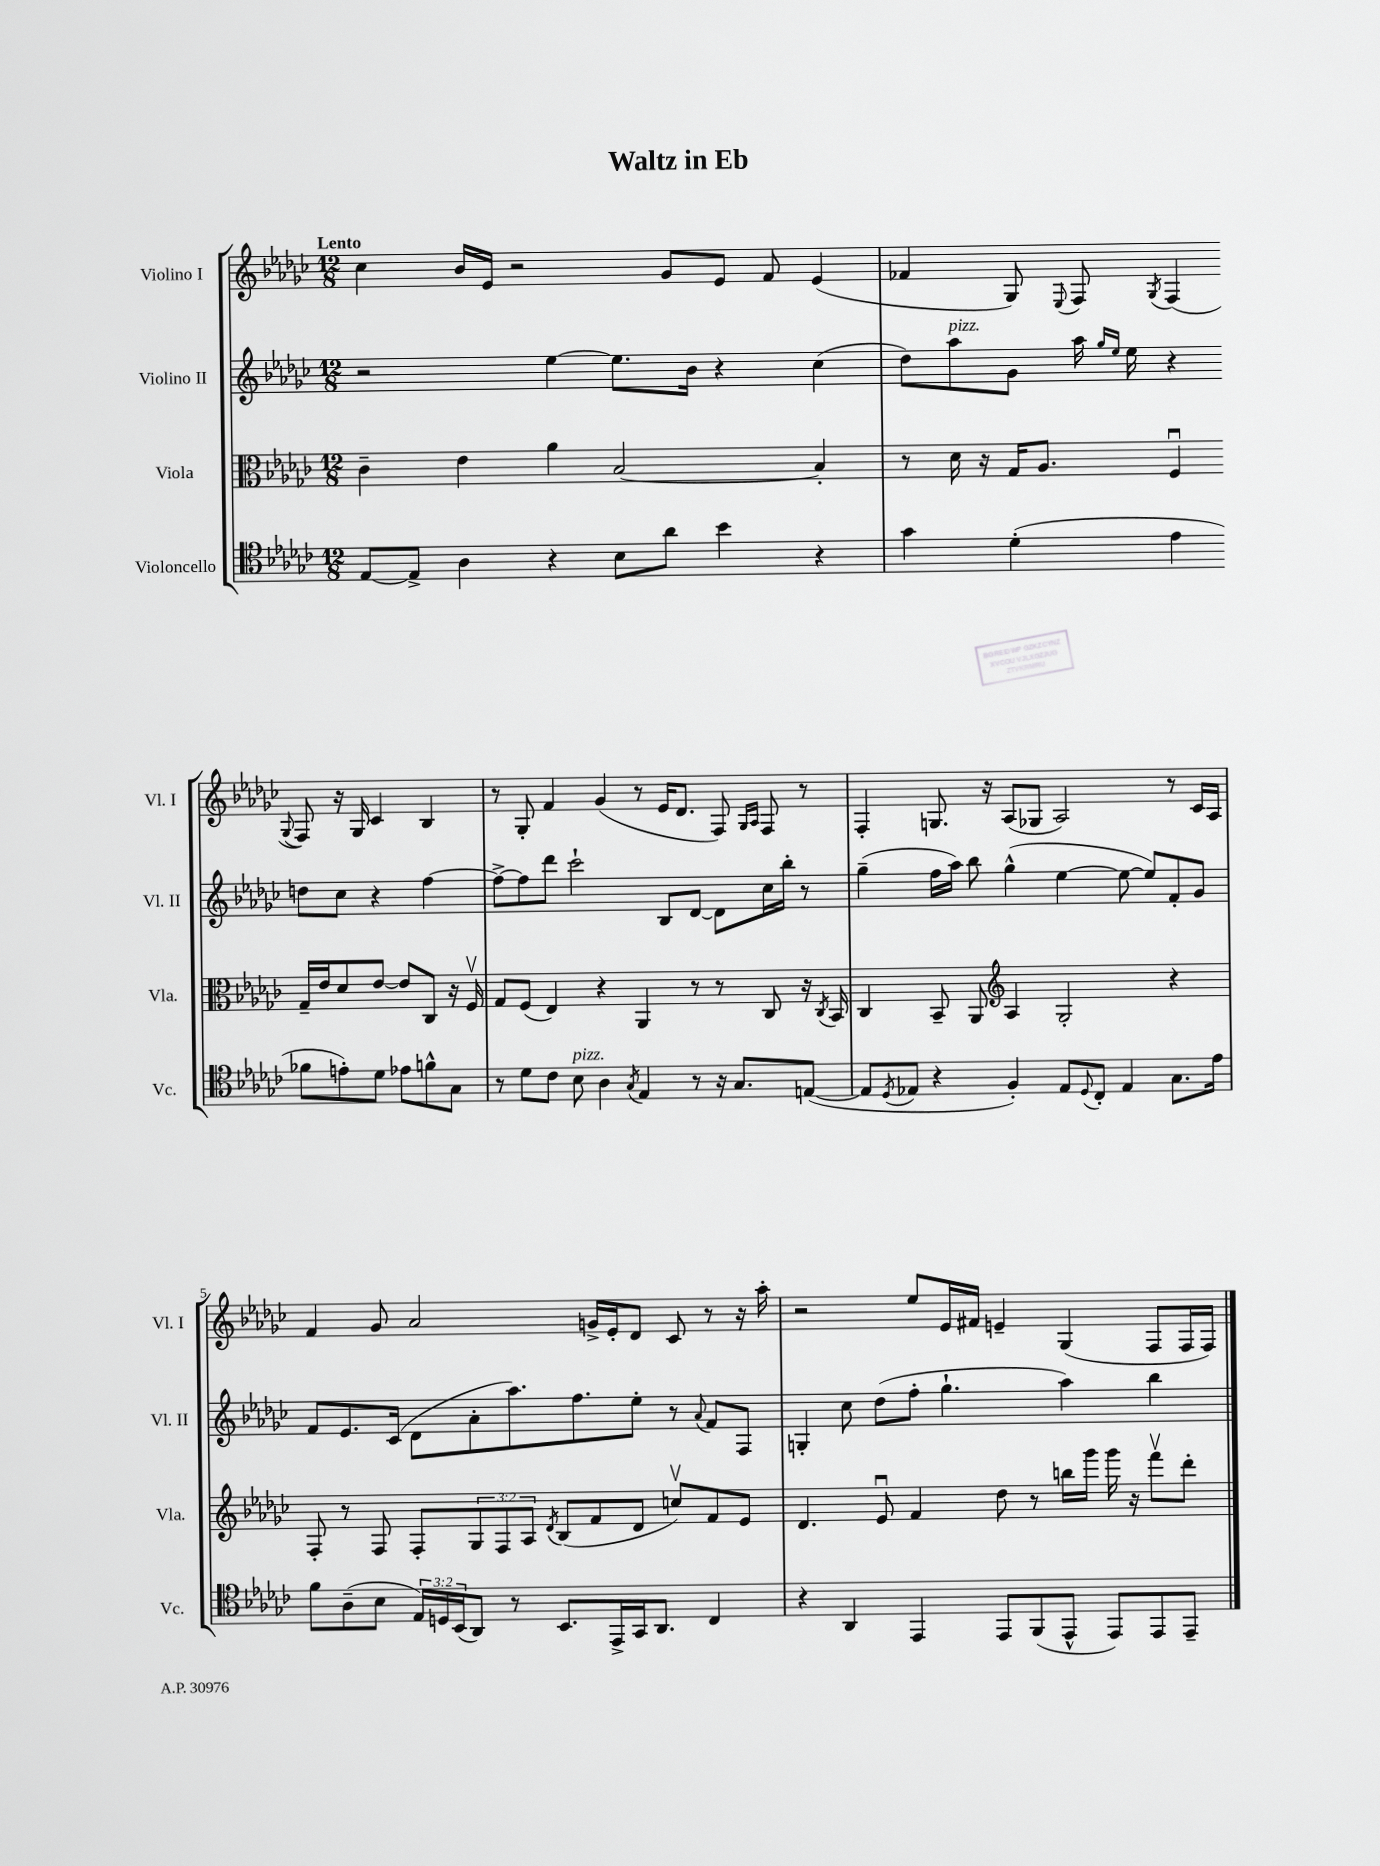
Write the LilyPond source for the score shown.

\header { title = "Waltz in Eb" }
<<
\new StaffGroup <<
\new Staff = "s0" \with { instrumentName = "Violino I" shortInstrumentName = "Vl. I" } {
    \clef treble \key ges \major \numericTimeSignature \time 12/8 \tempo "Lento"
    ces''4 bes'16 ees'16 r2 ges'8 ees'8 f'8 ees'4( |
    fes'4 ges8) \appoggiatura { ees8 } f8 \acciaccatura { ges8 } f4( \appoggiatura { ges8 } f8) r16 ges16 ces'4 bes4 |
    r8 ges8-. f'4 ges'4( r8 ees'16 des'8. f8) \grace { ges16 aes16 } f8 r8 |
    f4-. g8. r16 aes8( ges8 aes2) r8 ces'16 aes16 |
    f'4 ges'8 aes'2 g'16-> ees'16-. des'8 ces'8 r8 r16 aes''16-. |
    r2 ees''8 ees'16 fis'16 e'4-- ges4( f8 f16 f16) \bar "|." |
}
\new Staff = "s1" \with { instrumentName = "Violino II" shortInstrumentName = "Vl. II" } {
    \clef treble \key ges \major \numericTimeSignature \time 12/8
    r2 ees''4~ ees''8. bes'16 r4 ces''4( |
    des''8) aes''8^\markup { \italic "pizz." } ges'8 aes''16 \grace { ges''16 ees''16 } ees''16 r4 d''8 ces''8 r4 f''4~ |
    f''8~-> f''8 des'''8 ces'''2-! bes8 des'8~ des'8 ces''16 bes''16-. r8 |
    ges''4--( f''16 aes''16) bes''8 ges''4-^( ees''4~ ees''8~ ees''8) f'8-. ges'8 |
    f'8 ees'8. ces'16( des'8 aes'8-. aes''8.) f''8. ees''8-. r8 \appoggiatura { aes'8 } f'8 f8 |
    g4-. ces''8 des''8( f''8-. ges''4.-! aes''4) bes''4 \bar "|." |
}
\new Staff = "s2" \with { instrumentName = "Viola" shortInstrumentName = "Vla." } {
    \clef alto \key ges \major \numericTimeSignature \time 12/8 \override Staff.TupletNumber.text = #tuplet-number::calc-fraction-text
    ces'4-- ees'4 aes'4 bes2~ bes4-. |
    r8 des'16 r16 ges16 aes8. f4\downbow ges16-- ees'16 des'8 ees'8~ ees'8 ces8 r16 f16\upbow |
    ges8 f8( ees4) r4 aes,4 r8 r8 ces8 r16 \acciaccatura { ces8 } bes,16 |
    ces4 bes,8-- aes,8 \clef treble aes4 ges2-. r4 |
    f8-. r8 f8 f8-. \tuplet 3/2 { ges8 f8 aes8 } \acciaccatura { des'8 } bes8( f'8 des'8 c''8\upbow) f'8 ees'8 |
    des'4. ees'8\downbow f'4 des''8 r8 b''16 ges'''16 ges'''16 r16 f'''8\upbow des'''8-. \bar "|." |
}
\new Staff = "s3" \with { instrumentName = "Violoncello" shortInstrumentName = "Vc." } {
    \clef tenor \key ges \major \numericTimeSignature \time 12/8 \override Staff.TupletNumber.text = #tuplet-number::calc-fraction-text
    ees8~ ees8-> aes4 r4 bes8 aes'8 bes'4 r4 |
    ges'4 des'4-.( ees'4 fes'8 e'8-.) des'8 ees'8 f'8-^ ges8 |
    r8 des'8 ces'8 bes8^\markup { \italic "pizz." } aes4 \acciaccatura { ges8 } ees4 r8 r16 ges8. e8~( |
    e8 \acciaccatura { des8 } ees8 r4 f4-.) ees8 \appoggiatura { des8 } ces8-. ees4 ges8. ees'16 |
    f'8 aes8--( bes8 \tuplet 3/2 { ees16) d16 bes,16( } aes,8) r8 bes,8. ees,16-> ges,16 aes,8. ces4 |
    r4 aes,4 ees,4 ees,8 f,8( ees,8-^ ees,8) ees,8 ees,8-- \bar "|." |
}
>>
>>
